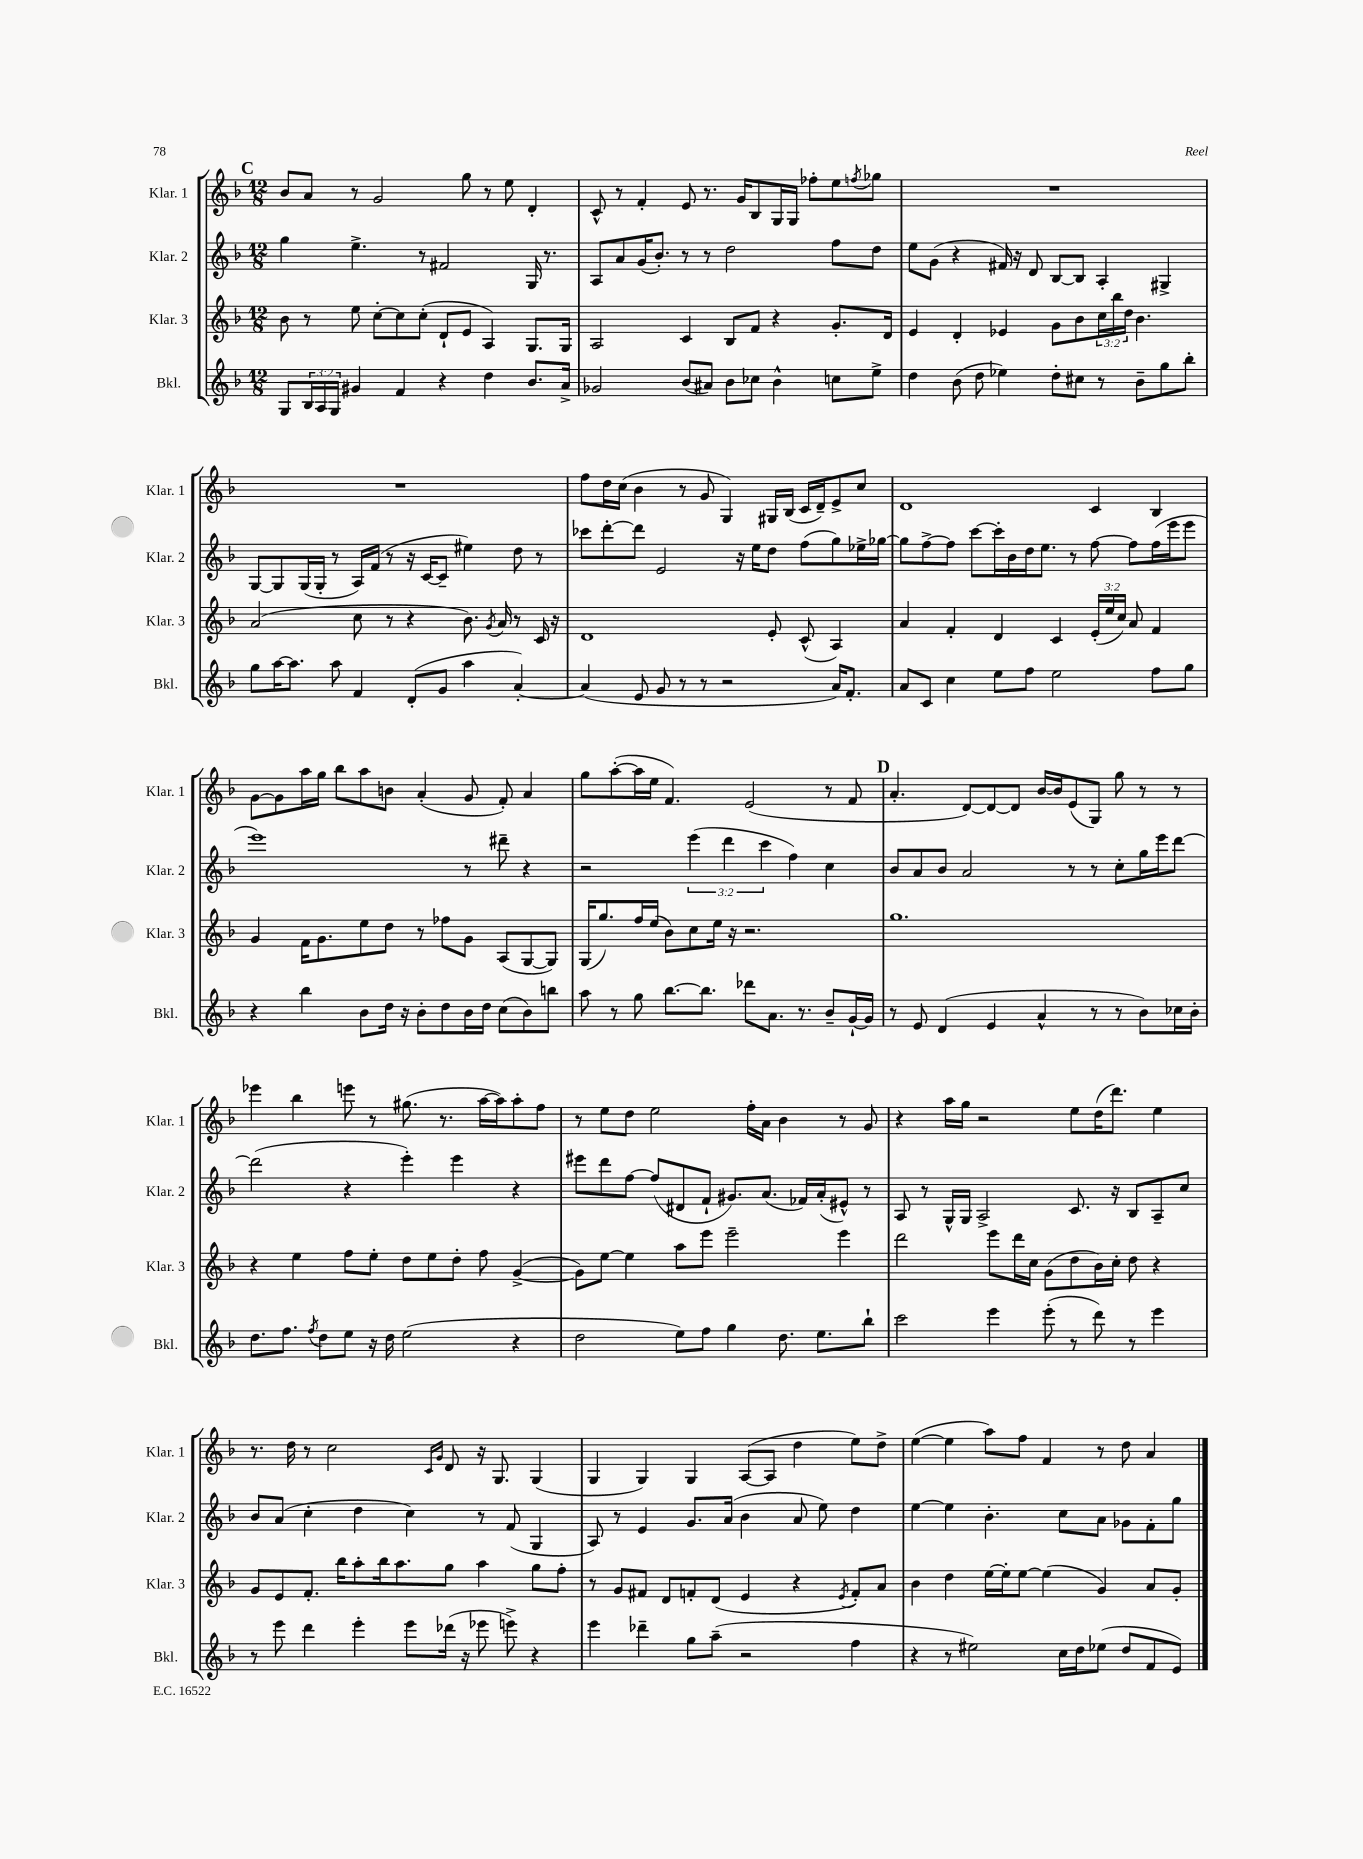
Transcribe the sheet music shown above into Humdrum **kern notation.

**kern	**kern	**kern	**kern
*staff4	*staff3	*staff2	*staff1
*clefG2	*clefG2	*clefG2	*clefG2
*k[b-]	*k[b-]	*k[b-]	*k[b-]
*M12/8	*M12/8	*M12/8	*M12/8
8G	8b-	4gg	8b-
24B-	8r	.	8a
24A	.	.	.
24G	.	.	.
4g#	8ee	4.ee^	8r
.	[8cc'	.	2g
4f	8cc]	.	.
.	(8cc'	8r	.
4r	8d`	2f#	.
.	8e	.	8gg
4dd	4A)	.	8r
.	.	.	8ee
8.b-	8.G	16G	4d'
.	.	8.r	.
16a^	16G	.	.
=	=	=	=
2g-	2A	8A	8c^^
.	.	8a	8r
.	.	(16g	4f'
.	.	8.b-')	.
(8b-	4c	8r	8e
8a#)	.	8r	8.r
8b-	8B-	2dd	.
.	.	.	16g
8cc-	8f	.	8B-
4b-^^	4r	.	16G
.	.	.	16G
.	.	.	8ff-'
8cc	8.g'	8ff	8ee
.	.	.	8qff
8ee^	.	8dd	8gg-
.	16d	.	.
=	=	=	=
4dd	4e	8ee	1.r
.	.	(8g	.
(8b-	4d'	4r	.
8dd	.	.	.
4ee-)	4e-	16f#)	.
.	.	16r	.
.	.	8d	.
8dd'	8g	[8B-	.
8cc#	8b-	8B-]	.
8r	24cc	4A'	.
.	24bb-	.	.
.	24dd	.	.
8b-~	4.b-	.	.
8gg	.	4G#^	.
8bb-'	.	.	.
=	=	=	=
8gg	(2a	[8G	1.r
[16aa	.	8G]	.
8.aa]	.	.	.
.	.	(16G	.
.	.	16G'	.
8aa	.	8r	.
4f	8cc	16A)	.
.	.	(16f	.
.	8r	8r	.
(8d'	4r	16r	.
.	.	[16c	.
8g	.	8c~]	.
4aa	8.b-)	4ee#)	.
.	8qg	.	.
.	16a	.	.
[4a')	8r	8dd	.
.	16c	8r	.
.	16r	.	.
=	=	=	=
(4a]	1d	8ccc-	8ff
.	.	[8ddd'	16dd
.	.	.	(16cc
8e	.	8ddd]	4b-
8g	.	2e	.
8r	.	.	8r
8r	.	.	8g
2r	.	.	4G)
.	.	16r	.
.	.	16ee	.
.	8e'	8dd	16G#
.	.	.	(16B-
.	(8c^^	(8ff	16c
.	.	.	16d~)
16a)	4A)	8gg)	8e^
8.f'	.	.	.
.	.	16ee-^	8cc
.	.	[16gg-	.
=	=	=	=
8a	4a	8gg-]	1d
8c	.	[8ff^	.
4cc	4f'	8ff]	.
.	.	[8ccc	.
8ee	4d	16ccc']	.
.	.	16b-	.
8ff	.	16dd	.
.	.	8.ee	.
2ee	4c	.	.
.	.	8r	.
.	(24e'	[8ff	4c
.	24ee	.	.
.	24cc)	.	.
.	8a	8ff]	.
8ff	4f	(16ff	4B-
.	.	16eee	.
8gg	.	8eee	.
=	=	=	=
4r	4g	1eee)	[8g
.	.	.	8g]
4bb-	16f	.	16aa
.	8.g	.	16gg
.	.	.	8bb-
8b-	8ee	.	8aa
16dd	8dd	.	8b
16r	.	.	.
8b-'	8r	.	(4a'
8dd	8ff-	.	.
16b-	8g	8r	8g
16dd	.	.	.
(8cc	(8A	8ddd#~	8f')
8b-)	[8G	4r	4a
8bb	8G])	.	.
=	=	=	=
8aa	(16G	2r	8gg
.	8.gg)	.	.
8r	.	.	([8aa'
8gg	16ff	.	16aa]
.	(16ee	.	16ee
[8.bb-	8b-)	.	4.f)
.	8cc	(6eee	.
8.bb-]	.	.	.
.	16ee	.	.
.	.	6ddd	.
.	16r	.	.
8ddd-	2.r	.	(2e
.	.	6ccc	.
8.a	.	.	.
.	.	4ff)	.
8.r	.	.	.
8b-~	.	4cc	8r
[16g`	.	.	8f
16g]	.	.	.
=	=	=	=
8r	1.gg	8b-	4.a'
8e	.	8a	.
(4d	.	8b-	.
.	.	2a	[8d)
4e	.	.	8d_
.	.	.	8d]
4a^^	.	.	[16b-
.	.	.	16b-]
.	.	8r	(8e
8r	.	8r	8G)
8r	.	8cc'	8gg
8b-)	.	16gg	8r
.	.	16eee	.
16cc-	.	[8ddd	8r
16b-'	.	.	.
=	=	=	=
8.dd	4r	(2ddd]	4eee-
8.ff	.	.	.
.	4ee	.	4bb-
8qff	.	.	.
8dd	.	.	.
8ee	8ff	4r	8eee
16r	8ee'	.	8r
16dd	.	.	.
(2ee	8dd	4eee')	(8.gg#
.	8ee	.	.
.	.	.	8.r
.	8dd'	4eee	.
.	8ff	.	[16aa
.	.	.	16aa])
4r	([4g^	4r	8aa'
.	.	.	8ff
=	=	=	=
2dd	8g])	8eee#	8r
.	[8ee	8ddd	8ee
.	4ee]	[8ff	8dd
.	.	(8ff]	2ee
8ee)	8aa	8d#	.
8ff	8eee	8f`	.
4gg	2eee~	8.g#)	.
.	.	.	16ff'
.	.	(8.a	16a
8.dd	.	.	4b-
.	.	16f-)	.
8.ee	.	(16a'	.
.	4eee	8e#^^)	8r
8bb-`	.	8r	8g
=	=	=	=
2ccc	2ddd	8A	4r
.	.	8r	.
.	.	16G^^	16aa
.	.	16G	16gg
.	.	2A^	2r
4eee	8eee	.	.
.	16ddd	.	.
.	16cc	.	.
(8eee'	(8g	.	.
8r	8dd	8.c	8ee
8ddd)	16b-)	.	(16dd
.	16cc'	16r	8.ddd)
8r	8dd	8B-	.
4eee	4r	8A~	4ee
.	.	8cc	.
=	=	=	=
8r	8g	8b-	8.r
8eee	8e	(8a	.
.	.	.	16dd
4ddd	8.f'	4cc'	8r
.	.	.	2cc
.	16bb-	.	.
4eee'	8aa'	4dd	.
.	16bb-	.	.
.	8.aa	.	.
8eee	.	4cc)	.
.	.	.	16qqc
.	.	.	16qqg
(16ddd-	8gg	.	8d
16r	.	.	.
8eee-	4aa	8r	16r
.	.	.	8.G
8eee^)	.	(8f	.
4r	8gg	4G	(4G
.	8ff'	.	.
=	=	=	=
4eee	8r	8A)	4G
.	8g	8r	.
4ddd-~	8f#	4e	4G)
.	8d	.	.
8gg	8f'	8.g	4G
(8aa~	(8d	.	.
.	.	(16a	.
2r	4e	4b-	([8A
.	.	.	8A]
.	4r	8a	4dd
.	.	8ee)	.
.	8qe	.	.
4ff	8f')	4dd	8ee)
.	8a	.	8dd^
=	=	=	=
4r	4b-	[4ee	([4ee
8r	4dd	4ee]	4ee]
2ee#)	.	.	.
.	[16ee	4.b-'	8aa)
.	16ee']	.	.
.	[8ee	.	8ff
.	(4ee]	.	4f
16cc	.	8cc	.
16dd	.	.	.
(8ee-	4g)	8a	8r
8dd	.	8g-	8dd
8f	8a	8f'	4a
8e)	8g'	8gg	.
==	==	==	==
*-	*-	*-	*-
